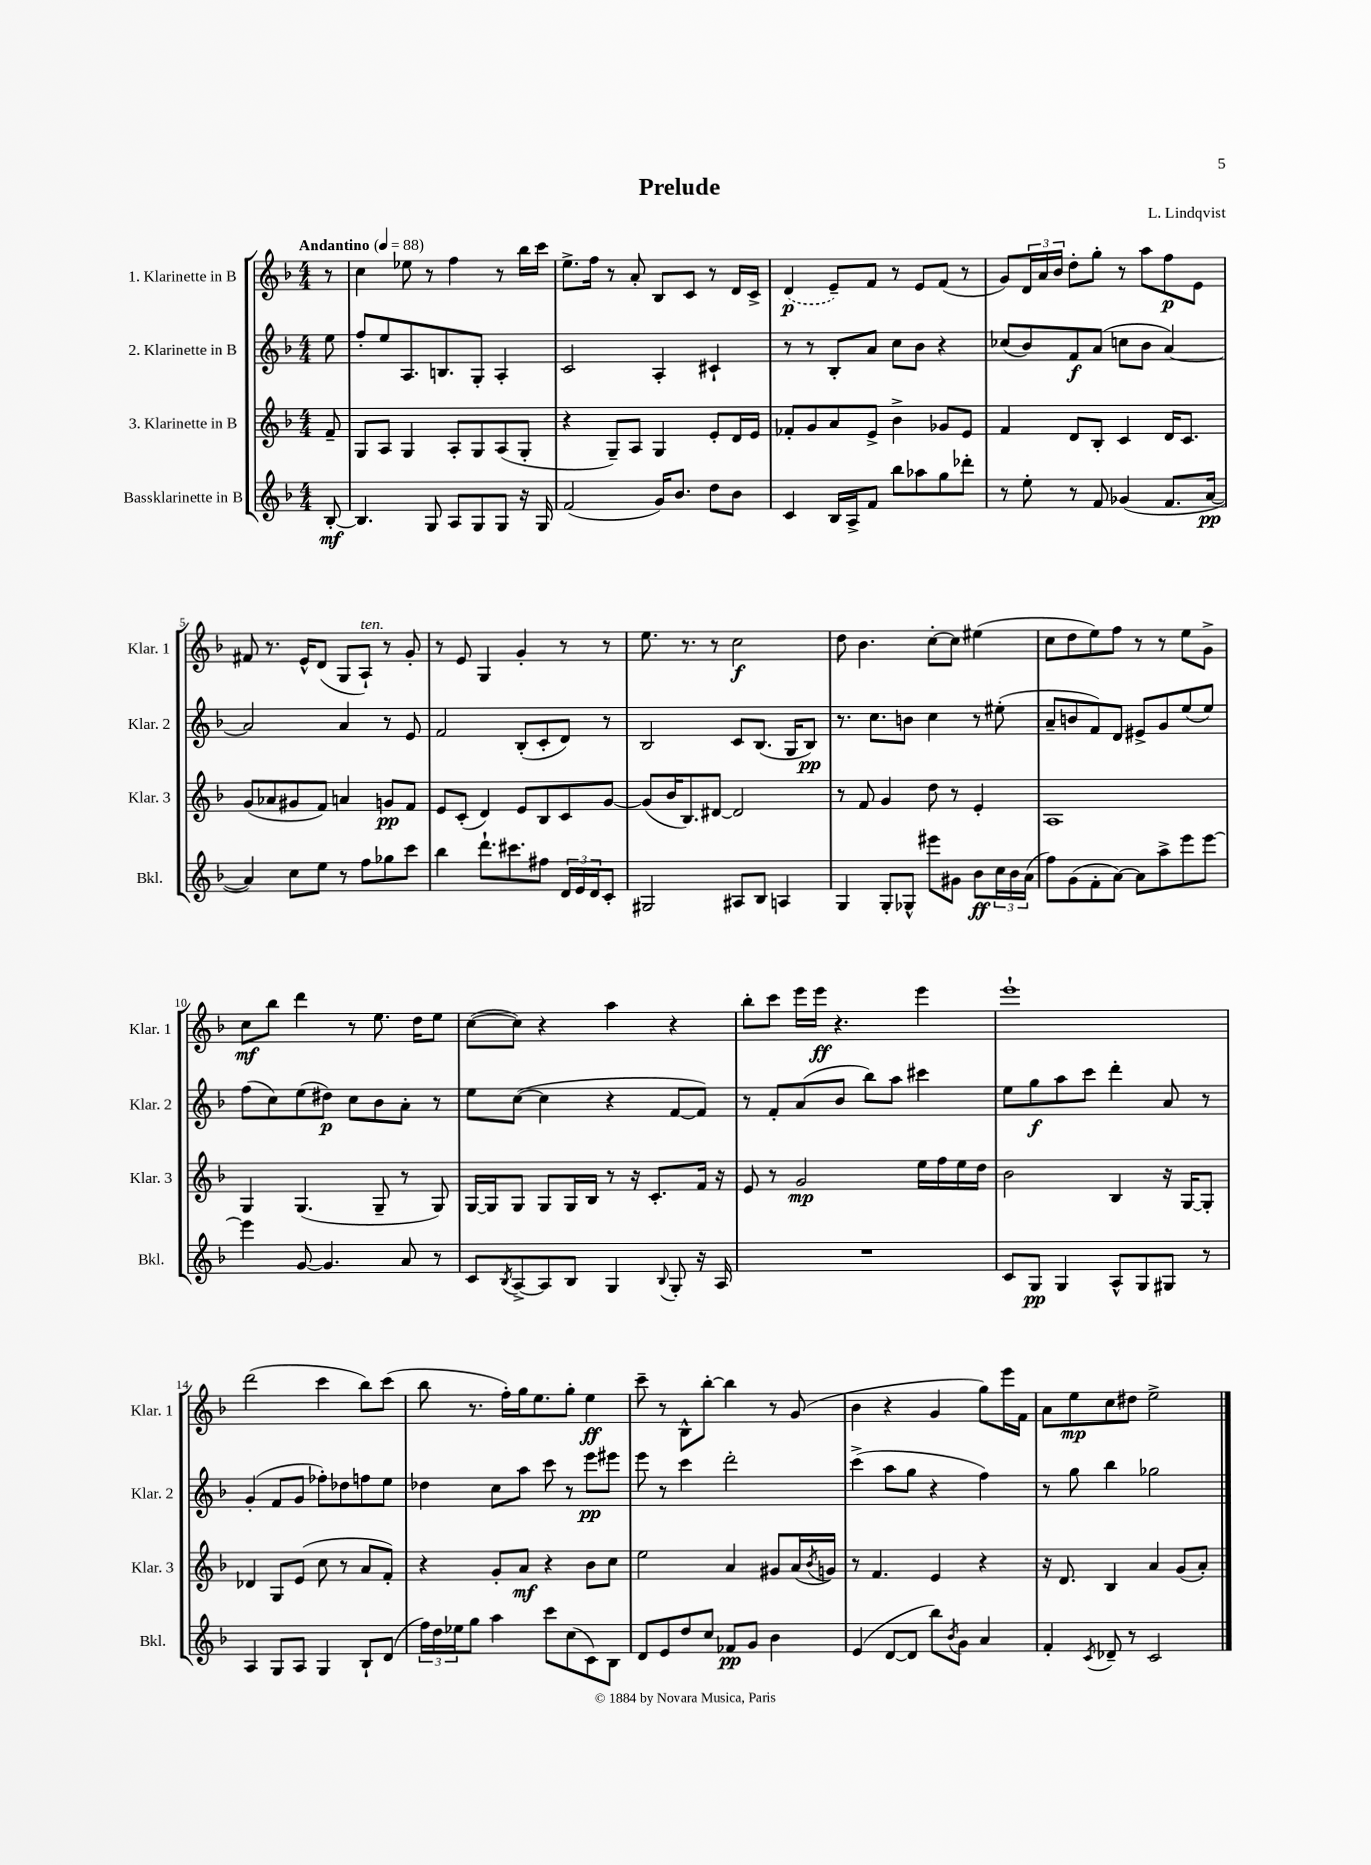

**kern	**dynam	**kern	**dynam	**kern	**dynam	**kern	**dynam
*part4	*part4	*part3	*part3	*part2	*part2	*part1	*part1
*staff4	*staff4	*staff3	*staff3	*staff2	*staff2	*staff1	*staff1
*I"Bassklarinette in B	*	*I"3. Klarinette in B	*	*I"2. Klarinette in B	*	*I"1. Klarinette in B	*
*I'Bkl.	*	*I'Klar. 3	*	*I'Klar. 2	*	*I'Klar. 1	*
*clefG2	*	*clefG2	*	*clefG2	*	*clefG2	*
*k[b-]	*	*k[b-]	*	*k[b-]	*	*k[b-]	*
*M4/4	*	*M4/4	*	*M4/4	*	*M4/4	*
*MM88	*	*MM88	*	*MM88	*	*MM88	*
=	=	=	=	=	=	=	=
!	!	!	!	!	!	!LO:TX:a:B:t=Andantino	!
[8B-'/	mf	8f~/	.	8ee\	.	8r	.
=1	=1	=1	=1	=1	=1	=1	=1
4.B-/]	.	8G/L	.	8ff'/L	.	4cc\	.
.	.	8A/J	.	8ee/	.	.	.
.	.	4G/	.	8.A/	.	8ee-X\	.
8G/	.	.	.	.	.	8r	.
.	.	.	.	8.Bn/	.	.	.
8A/L	.	8A'/L	.	.	.	4ff\	.
8G/	.	8G/	.	8G'/J	.	.	.
8G/J	.	(8A/	.	4A'/	.	8r	.
16r	.	8G'/J	.	.	.	16bb-\LL	.
16G/	.	.	.	.	.	16ccc\JJ	.
=2	=2	=2	=2	=2	=2	=2	=2
(2f/	.	4r	.	2c/	.	8.ee^\L	.
.	.	.	.	.	.	16ff\Jk	.
.	.	8G~/L)	.	.	.	8r	.
.	.	8A/J	.	.	.	8a'/	.
16g/KL)	.	4G/	.	4A'/	.	8B-/L	.
8.b-/J	.	.	.	.	.	.	.
.	.	.	.	.	.	8c/J	.
8dd\L	.	8e'/L	.	4c#X`/	.	8r	.
8b-\J	.	16d/L	.	.	.	16d/LL	.
.	.	16e/JJ	.	.	.	16c^/JJ	.
=3	=3	=3	=3	=3	=3	=3	=3
4c/	.	8f-X'/L	.	8r	.	(4d/	p
.	.	8g/	.	8r	.	.	.
16B-/LL	.	8a/	.	8B-'/L	.	8e~/L)	.
16A^/J	.	.	.	.	.	.	.
8f/J	.	8e^/J	.	8a/J	.	8f/J	.
8bb-\L	.	4b-^\	.	8cc\L	.	8r	.
8aa-X\	.	.	.	8b-\J	.	8e/L	.
8gg\	.	8g-X/L	.	4r	.	(8f/J	.
8ddd-X'\J	.	8e/J	.	.	.	8r	.
=4	=4	=4	=4	=4	=4	=4	=4
8r	.	4f/	.	(8cc-X/L	.	8g/L)	.
8ee'\	.	.	.	8b-/)	.	24d/L	.
.	.	.	.	.	.	24a/	.
.	.	.	.	.	.	24b-/JJ	.
8r	.	8d/L	.	8f/	f	8dd'\L	.
8f/	.	8B-'/J	.	(8a/J	.	8gg'\J	.
(4g-X/	.	4c/	.	8ccn\L	.	8r	.
.	.	.	.	8b-\J	.	8aa\L	.
8.f/L	.	16d/KL	.	[4a/)	.	8ff\	p
.	.	8.c/J	.	.	.	.	.
.	.	.	.	.	.	8e\J	.
[16a/Jk	pp	.	.	.	.	.	.
!!LO:LB:g=z
=5	=5	=5	=5	=5	=5	=5	=5
4a/])	.	(8g/L	.	2a/]	.	8f#X/	.
.	.	8a-X/	.	.	.	8.r	.
8cc\L	.	8g#X/	.	.	.	.	.
.	.	.	.	.	.	16e^^/KL	.
8ee\J	.	8f/J)	.	.	.	(8d/J	.
8r	.	4an/	.	4a/	.	8G/L	.
!	!	!	!	!	!	!LO:TX:a:i:t=ten.	!
8ff\L	.	.	.	.	.	8A`/J)	.
8gg-X\	.	8gn/L	pp	8r	.	8r	.
8ccc\J	.	8f/J	.	8e/	.	8g'/	.
=6	=6	=6	=6	=6	=6	=6	=6
4bb-\	.	8e/L	.	2f/	.	8r	.
.	.	(8c'/J	.	.	.	8e/	.
8.ddd`\L	.	4d/)	.	.	.	4G/	.
8.ccc#X\	.	.	.	.	.	.	.
.	.	8e/L	.	(8B-'/L	.	4g'/	.
8ff#X\J	.	8B-/	.	8c'/	.	.	.
24d/LL	.	8c/	.	8d/J)	.	8r	.
24e/	.	.	.	.	.	.	.
24d/J	.	.	.	.	.	.	.
8c'/J	.	[8g/J	.	8r	.	8r	.
=7	=7	=7	=7	=7	=7	=7	=7
2G#X/	.	(8g/L]	.	2B-/	.	8.ee\	.
.	.	16b-/K	.	.	.	.	.
.	.	8.B-/)	.	.	.	8.r	.
.	.	[8d#X/J	.	.	.	8r	.
8A#X/L	.	2d#/]	.	8c/L	.	2cc\	f
8B-/J	.	.	.	(8.B-/J	.	.	.
4An/	.	.	.	.	.	.	.
.	.	.	.	16G/KL	.	.	.
.	.	.	.	8B-/J)	pp	.	.
=8	=8	=8	=8	=8	=8	=8	=8
4G/	.	8r	.	8.r	.	8dd\	.
.	.	8f/	.	.	.	4.b-\	.
.	.	.	.	8.cc\L	.	.	.
8G'/L	.	4g/	.	.	.	.	.
8G-X^^/J	.	.	.	8bn\J	.	.	.
8eee#X\L	.	8dd\	.	4cc\	.	[8cc'\L	.
8g#X\J	.	8r	.	.	.	8cc\J]	.
8b-\L	ff	4e'/	.	8r	.	(4ee#X\	.
24cc\L	.	.	.	(8ee#X'\	.	.	.
24b-\	.	.	.	.	.	.	.
(24a\JJ	.	.	.	.	.	.	.
=9	=9	=9	=9	=9	=9	=9	=9
8ff\L)	.	1A	.	8a~/L	.	8cc\L	.
(8g\	.	.	.	8bn/	.	8dd\	.
8f'\	.	.	.	8f/)	.	8ee\)	.
[8a\J)	.	.	.	8d/J	.	8ff\J	.
8a\L]	.	.	.	8e#X^/L	.	8r	.
8aa^\	.	.	.	8g/	.	8r	.
8eee\	.	.	.	(8ee/	.	8ee\L	.
[8eee\J	.	.	.	8ee/J)	.	8g^\J	.
!!LO:LB:g=z
=10	=10	=10	=10	=10	=10	=10	=10
4eee\]	.	4G/	.	(8ff\L	.	8cc\L	mf
.	.	.	.	8cc\)	.	8bb-\J	.
[8g/	.	(4.G/	.	(8ee\	.	4ddd\	.
4.g/]	.	.	.	8dd#X\J)	p	.	.
.	.	.	.	8cc\L	.	8r	.
.	.	8G~/	.	8b-\	.	8.ee\	.
8a/	.	8r	.	8a'\J	.	.	.
.	.	.	.	.	.	16dd\KL	.
8r	.	8G/)	.	8r	.	8ee\J	.
=11	=11	=11	=11	=11	=11	=11	=11
8c/L	.	[16G/LL	.	8ee\L	.	([8cc\L	.
.	.	16G/J]	.	.	.	.	.
8qB-/	.	.	.	.	.	.	.
[8A^/	.	8G/J	.	([8cc\J	.	8cc\J])	.
8A/]	.	8G/L	.	4cc\]	.	4r	.
8B-/J	.	16G/L	.	.	.	.	.
.	.	16B-/JJ	.	.	.	.	.
4G/	.	8r	.	4r	.	4aa\	.
.	.	16r	.	.	.	.	.
.	.	8.c'/L	.	.	.	.	.
8qqB-/	.	.	.	.	.	.	.
8G'/	.	.	.	[8f/L	.	4r	.
16r	.	16f/Jk	.	8f/J])	.	.	.
16A/	.	16r	.	.	.	.	.
=12	=12	=12	=12	=12	=12	=12	=12
1r	.	8e/	.	8r	.	8bb-'\L	.
.	.	8r	.	8f'/L	.	8ccc\J	.
.	.	2g/	mp	(8a/	.	16eee\LL	.
.	.	.	.	.	.	16eee\JJ	ff
.	.	.	.	8b-/J	.	4.r	.
.	.	.	.	8bb-\L)	.	.	.
.	.	.	.	8aa\J	.	.	.
.	.	16ee\LL	.	4ccc#X\	.	4eee\	.
.	.	16ff\	.	.	.	.	.
.	.	16ee\	.	.	.	.	.
.	.	16dd\JJ	.	.	.	.	.
=13	=13	=13	=13	=13	=13	=13	=13
8c/L	.	2b-\	.	8ee\L	.	1eee`	.
8G/J	pp	.	.	8gg\	f	.	.
4G/	.	.	.	8aa\	.	.	.
.	.	.	.	8ccc\J	.	.	.
8A^^/L	.	4B-/	.	4ddd'\	.	.	.
8G/	.	.	.	.	.	.	.
8G#X/J	.	16r	.	8a/	.	.	.
.	.	[16G/KL	.	.	.	.	.
8r	.	8G'/J]	.	8r	.	.	.
!!LO:LB:g=z
=14	=14	=14	=14	=14	=14	=14	=14
4A/	.	4d-X/	.	(4g'/	.	(2ddd\	.
8G/L	.	8G/L	.	8f/L	.	.	.
8A/J	.	(8e/J	.	8g/J	.	.	.
4G/	.	8cc\	.	8ff-X'\L)	.	4ccc\	.
.	.	8r	.	8dd-X\	.	.	.
8B-`/L	.	8a/L	.	8ffn\	.	8bb-\L)	.
(8d/J	.	8f'/J)	.	8ee\J	.	(8ccc\J	.
=15	=15	=15	=15	=15	=15	=15	=15
24ff\LL)	.	4r	.	4dd-X\	.	8bb-\	.
24dd\	.	.	.	.	.	.	.
24ee-X\J	.	.	.	.	.	.	.
8gg\J	.	.	.	.	.	8.r	.
4aa\	.	8g'/L	.	8cc\L	.	.	.
.	.	.	.	.	.	16ff'\LL)	.
.	.	8a/J	mf	8aa\J	.	16gg\J	.
.	.	.	.	.	.	8.ee\	.
8ccc\L	.	4r	.	8ccc\	.	.	.
(8cc\	.	.	.	8r	.	8gg'\J	.
8c\)	.	8b-\L	.	8eee\L	pp	4ee\	ff
8B-\J	.	8cc\J	.	8eee#X\J	.	.	.
=16	=16	=16	=16	=16	=16	=16	=16
8d/L	.	2ee\	.	8eee\	.	8ccc~\	.
8e/	.	.	.	8r	.	8r	.
8dd/	.	.	.	4ccc\	.	8B-^^\L	.
8cc/J	.	.	.	.	.	[8bb-'\J	.
8f-X/L	pp	4a/	.	2ddd'\	.	4bb-\]	.
8g/J	.	.	.	.	.	.	.
4b-\	.	8g#X/L	.	.	.	8r	.
.	.	(16a/L	.	.	.	(8g/	.
.	.	8qb-/	.	.	.	.	.
.	.	16gn/JJ)	.	.	.	.	.
=17	=17	=17	=17	=17	=17	=17	=17
(4e/	.	8r	.	(4ccc^\	.	4b-\	.
.	.	4.f/	.	.	.	.	.
[8d/L	.	.	.	8aa\L	.	4r	.
8d/J]	.	.	.	8gg\J	.	.	.
8bb-\L)	.	4e/	.	4r	.	4g/	.
8qb-/	.	.	.	.	.	.	.
8g\J	.	.	.	.	.	.	.
4a/	.	4r	.	4ff\)	.	8gg\L)	.
.	.	.	.	.	.	16eee\L	.
.	.	.	.	.	.	16f\JJ	.
=18	=18	=18	=18	=18	=18	=18	=18
4f'/	.	16r	.	8r	.	8a\L	.
.	.	8.d/	.	.	.	.	.
.	.	.	.	8gg\	.	8ee\	mp
8qc/	.	.	.	.	.	.	.
8d-X~/	.	4B-/	.	4bb-\	.	8cc\	.
8r	.	.	.	.	.	8dd#X\J	.
2c/	.	4a/	.	2gg-X\	.	2ee^\	.
.	.	(8g/L	.	.	.	.	.
.	.	8a'/J)	.	.	.	.	.
==	==	==	==	==	==	==	==
*-	*-	*-	*-	*-	*-	*-	*-
